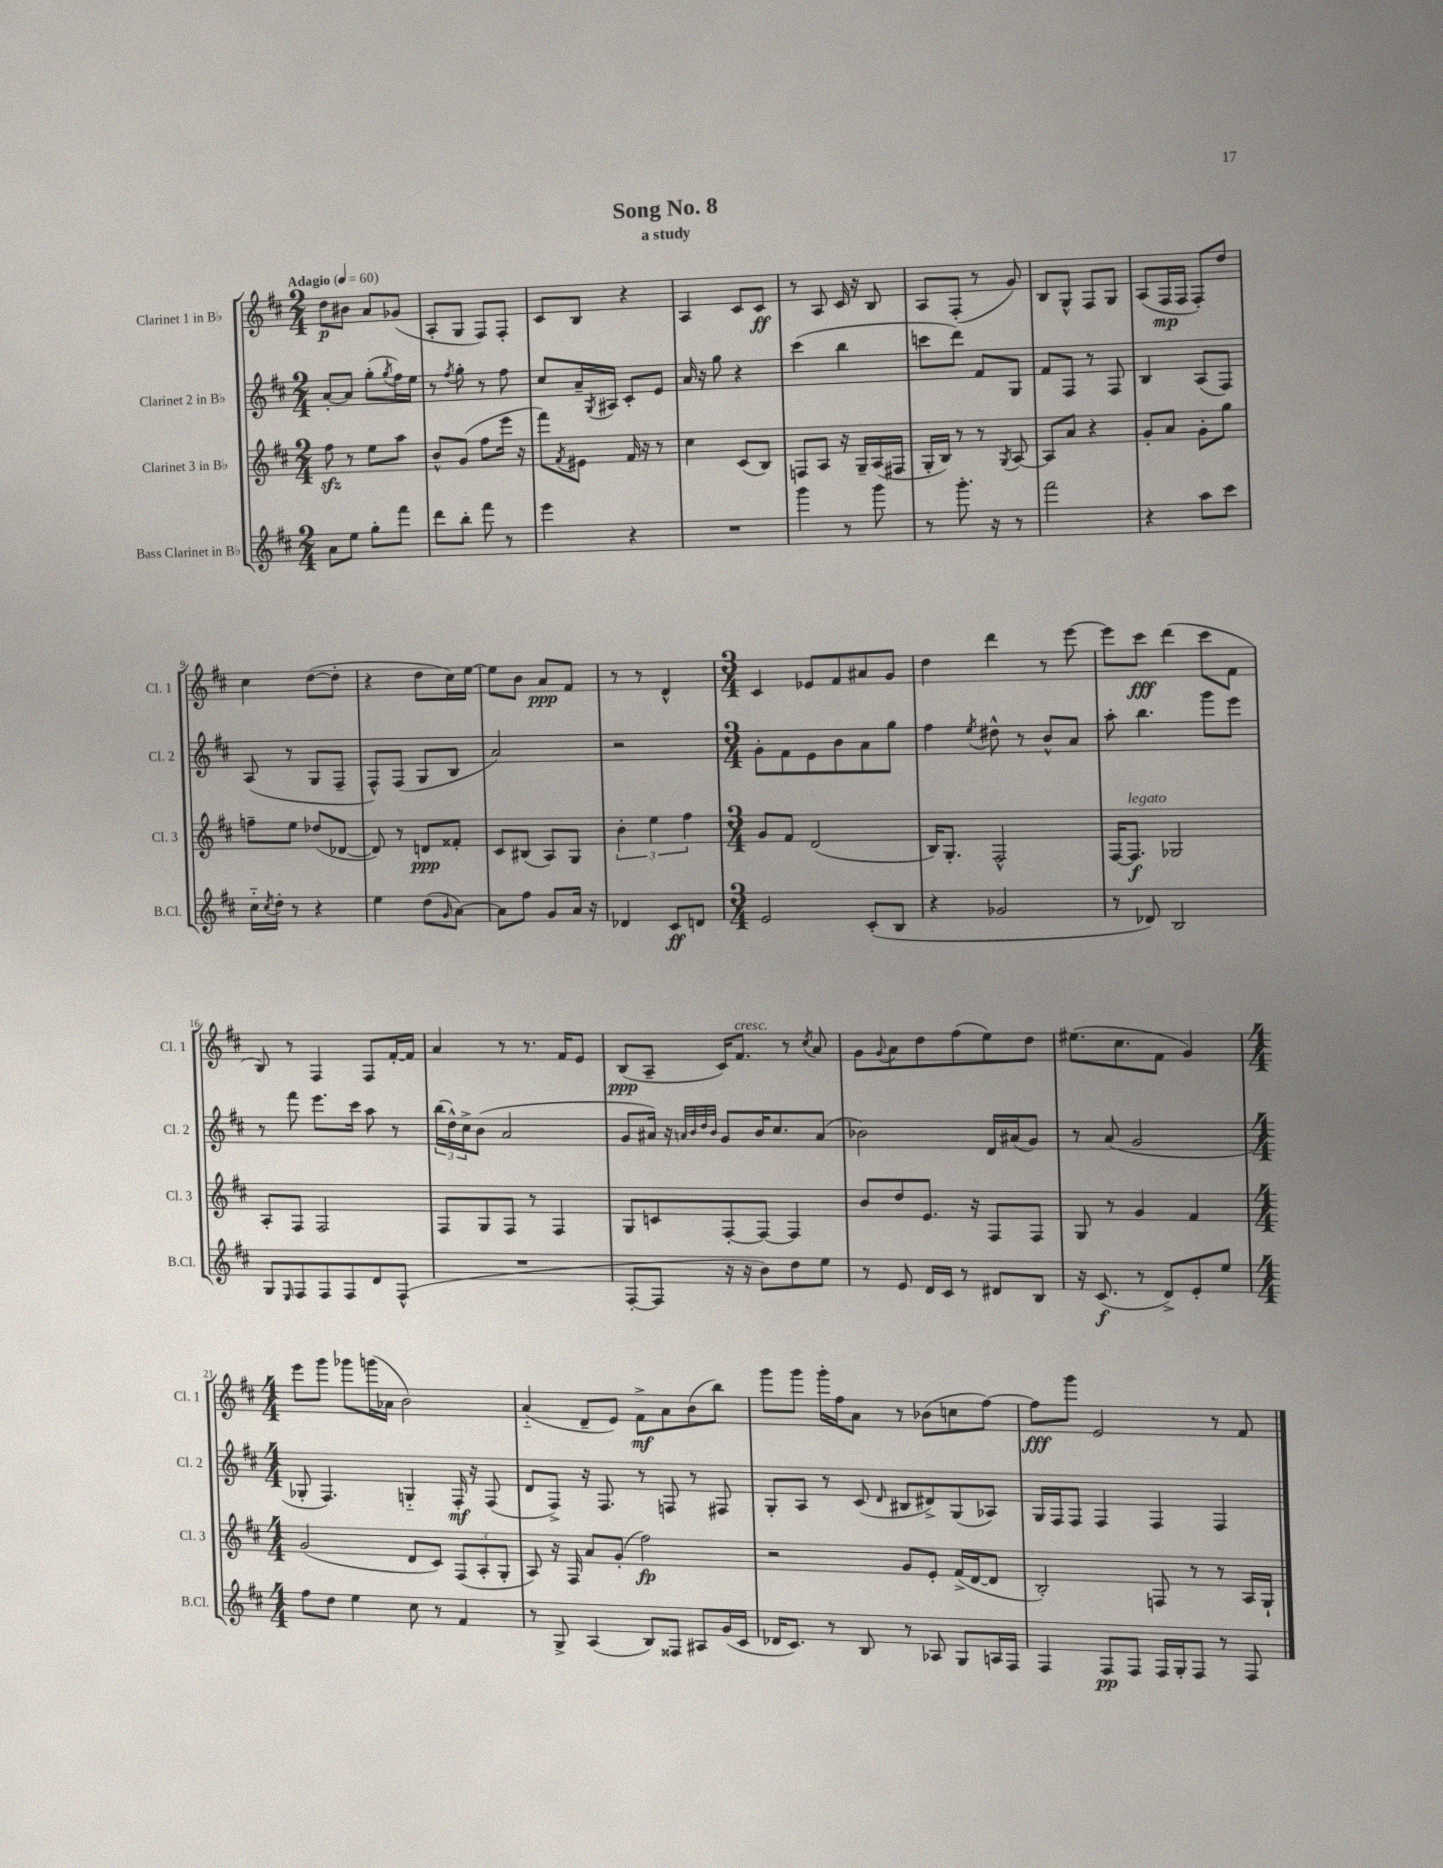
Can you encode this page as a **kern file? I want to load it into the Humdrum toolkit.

**kern	**kern	**kern	**kern
*staff4	*staff3	*staff2	*staff1
*clefG2	*clefG2	*clefG2	*clefG2
*k[f#c#]	*k[f#c#]	*k[f#c#]	*k[f#c#]
*M2/4	*M2/4	*M2/4	*M2/4
*MM60	*MM60	*MM60	*MM60
8a	8ff#	[8a'	8dd
8ee	8r	8a]	8b#
8gg'	8ee	(8gg'	8a
.	.	8qgg	.
8fff#	8aa	16ff#)	(8g-
.	.	16ee	.
=	=	=	=
8ddd	8b^^	8r	8A'
.	.	8qff#	.
8bb'	(8g	8gg'	8G
8fff#	8ff#	8r	8F#)
8r	16eee	8ff#	8F#'
.	16r	.	.
=	=	=	=
4eee	8fff#)	8cc#	8c#
.	8qf#	.	.
.	8e#	16a~	8B
.	.	8qG	.
.	.	16A#	.
4r	16f#	8c#'	4r
.	16r	.	.
.	8r	8e	.
=	=	=	=
2r	4cc#	16a	4A
.	.	16r	.
.	.	8gg	.
.	(8c#	4r	8c#
.	8B)	.	8c#
=	=	=	=
4ggg	8F	(4ccc#	8r
.	8A	.	8A
8r	16r	4bb	16c#
.	16G~	.	16r
8ggg	(16A	.	8B
.	16F#	.	.
=	=	=	=
8r	16G'	8ccc	8A
.	16B)	.	.
8.ggg'	8r	8ddd)	(8F#'
.	8r	8f#	8r
16r	.	.	.
.	8qG	.	.
8r	[8A	8G	8g)
=	=	=	=
2fff#	8A]	8f#	8B
.	8a	8F#	8G^^
.	4r	8r	8F#
.	.	8F#	8G
=	=	=	=
4r	8g'	4B	(8A
.	8a	.	16F#
.	.	.	16F#
8aa	8g'	(8A	8F#')
8ccc#	8gg	8F#)	8dd
=	=	=	=
16cc#'~	8ff~	(8A	4cc#
8qcc#	.	.	.
16dd'	.	.	.
8r	8ee	8r	.
4r	(8dd-	8G	([8dd
.	[8d-	8F#~	8dd']
=	=	=	=
4ee	8d-])	8F#^^)	4r
.	8r	(8F#	.
(8dd	8d	8G	8dd
16qqg	.	.	.
[8a)	8f##'	8B	16cc#)
.	.	.	[16ee
=	=	=	=
8a]	8c#	2a)	8ee]
8ff#	(8B#	.	8b
8g	8A)	.	8a
16a	8G	.	8f#
16r	.	.	.
=	=	=	=
4d-	6b'	2r	8r
.	.	.	8r
.	6ee	.	.
8c#	.	.	4d^^
.	6ff#	.	.
8d	.	.	.
=	=	=	=
*M3/4	*M3/4	*M3/4	*M3/4
2e	8g	8g'	4c#
.	8f#	8f#	.
.	(2d	8e	8e-
.	.	8b	8f#
(8c#'	.	8a	8a#
8B	.	8gg	8g
=	=	=	=
4r	16B)	4ff#	4dd
.	8.G'	.	.
.	.	8qee	.
2g-	2F#^^	8dd#^^	4ddd
.	.	8r	.
.	.	8b^^	8r
.	.	8a	[8eee
=	=	=	=
8r	[16F#	8aa'	8eee]
.	8.F#]	.	.
8d-)	.	4.bb	8ccc#
2B	2G-	.	(4ddd
.	.	8ggg	8ccc#
.	.	8eee	8f#
=	=	=	=
8G	8A'	8r	8B)
16qqE	.	.	.
8F#	8F#	8fff#	8r
8F#	2F#	8.eee	4F#
8F#	.	.	.
.	.	16ccc#	.
8d	.	8aa	8F#
(8F#^^	.	8r	[16f#'
.	.	.	16f#]
=	=	=	=
2.r	8F#	(24bb	4a
.	.	24dd^^)	.
.	.	24cc#^	.
.	8G	(8b	.
.	8F#	2a	8r
.	8r	.	8.r
.	4F#	.	.
.	.	.	16f#
.	.	.	8e
=	=	=	=
[8F#'	8G	8g	(8B
8F#]	8c	16a#)	8A~
.	.	16r	.
.	.	32qqa	.
.	.	32qqb	.
.	.	32qqdd	.
.	.	32qqb	.
16r	[8F#'	8g	16c#)
16r	.	.	8.f#
8b)	8F#_	16b	.
.	.	8.cc#	.
8dd	4F#]	.	8r
.	.	.	8qcc#
8ee	.	(8a	8a
=	=	=	=
8r	8b	2b-)	8g
.	.	.	8qqg
8e	8dd	.	8a
16d	8.e	.	8dd
16c#	.	.	.
8r	.	.	(8ff#
.	16r	.	.
8d#	8F#	16d	8ee)
.	.	(16a#	.
8B	8F#	8g)	8dd
=	=	=	=
16r	8G	8r	(8.ee#
(8.c#	.	.	.
.	8r	(8a	.
.	.	.	8.cc#
8r	4g	2g	.
8d^)	.	.	8f#
8e'	4f#	.	4g)
8ee	.	.	.
=	=	=	=
*M4/4	*M4/4	*M4/4	*M4/4
8ff#	(2g	8G-'	8eee
8dd	.	4.F#)	8ggg
4ee	.	.	8ggg-
.	.	.	(16ggg
.	.	.	16a-
8cc#	8d	4G'~	2b)
8r	8c#)	.	.
4f#	(12F#	16F#'	.
.	.	16r	.
.	12A'	.	.
.	.	(8F#	.
.	12G'	.	.
=	=	=	=
8r	8A)	8d	(4a'~
8G^	16r	8F#^)	.
.	16F#	.	.
(4A	8a	16r	8d~
.	.	8.F#	.
.	(8g'	.	8e)
8B)	2ff#)	8r	8f#^
8F##	.	8F	8a
8A#	.	8r	(8b
(16g	.	8F#	8bb)
16c#	.	.	.
=	=	=	=
16d-	2r	8G'	8ggg
8.c#)	.	.	.
.	.	8A	8ggg
8r	.	8r	16ggg'
.	.	.	16ff#
8B	.	(8c#	8a
.	.	16qqd	.
8r	8g	8B#	8r
8A-	8e'	8d#^)	(8b-
8G	(16f#^	(8G	8cc
.	[16d	.	.
16A	8d]	8A-)	[8ff#)
16F#	.	.	.
=	=	=	=
4F#	2B')	16G	8ff#]
.	.	16F#	.
.	.	8F#	8ggg
8F#	.	4F#	2e
8F#	.	.	.
16F#	8F	4F#	.
16G'	.	.	.
8F#	8r	.	.
8r	8r	4F#	8r
8F#	16A	.	8f#
.	16G`	.	.
==	==	==	==
*-	*-	*-	*-
